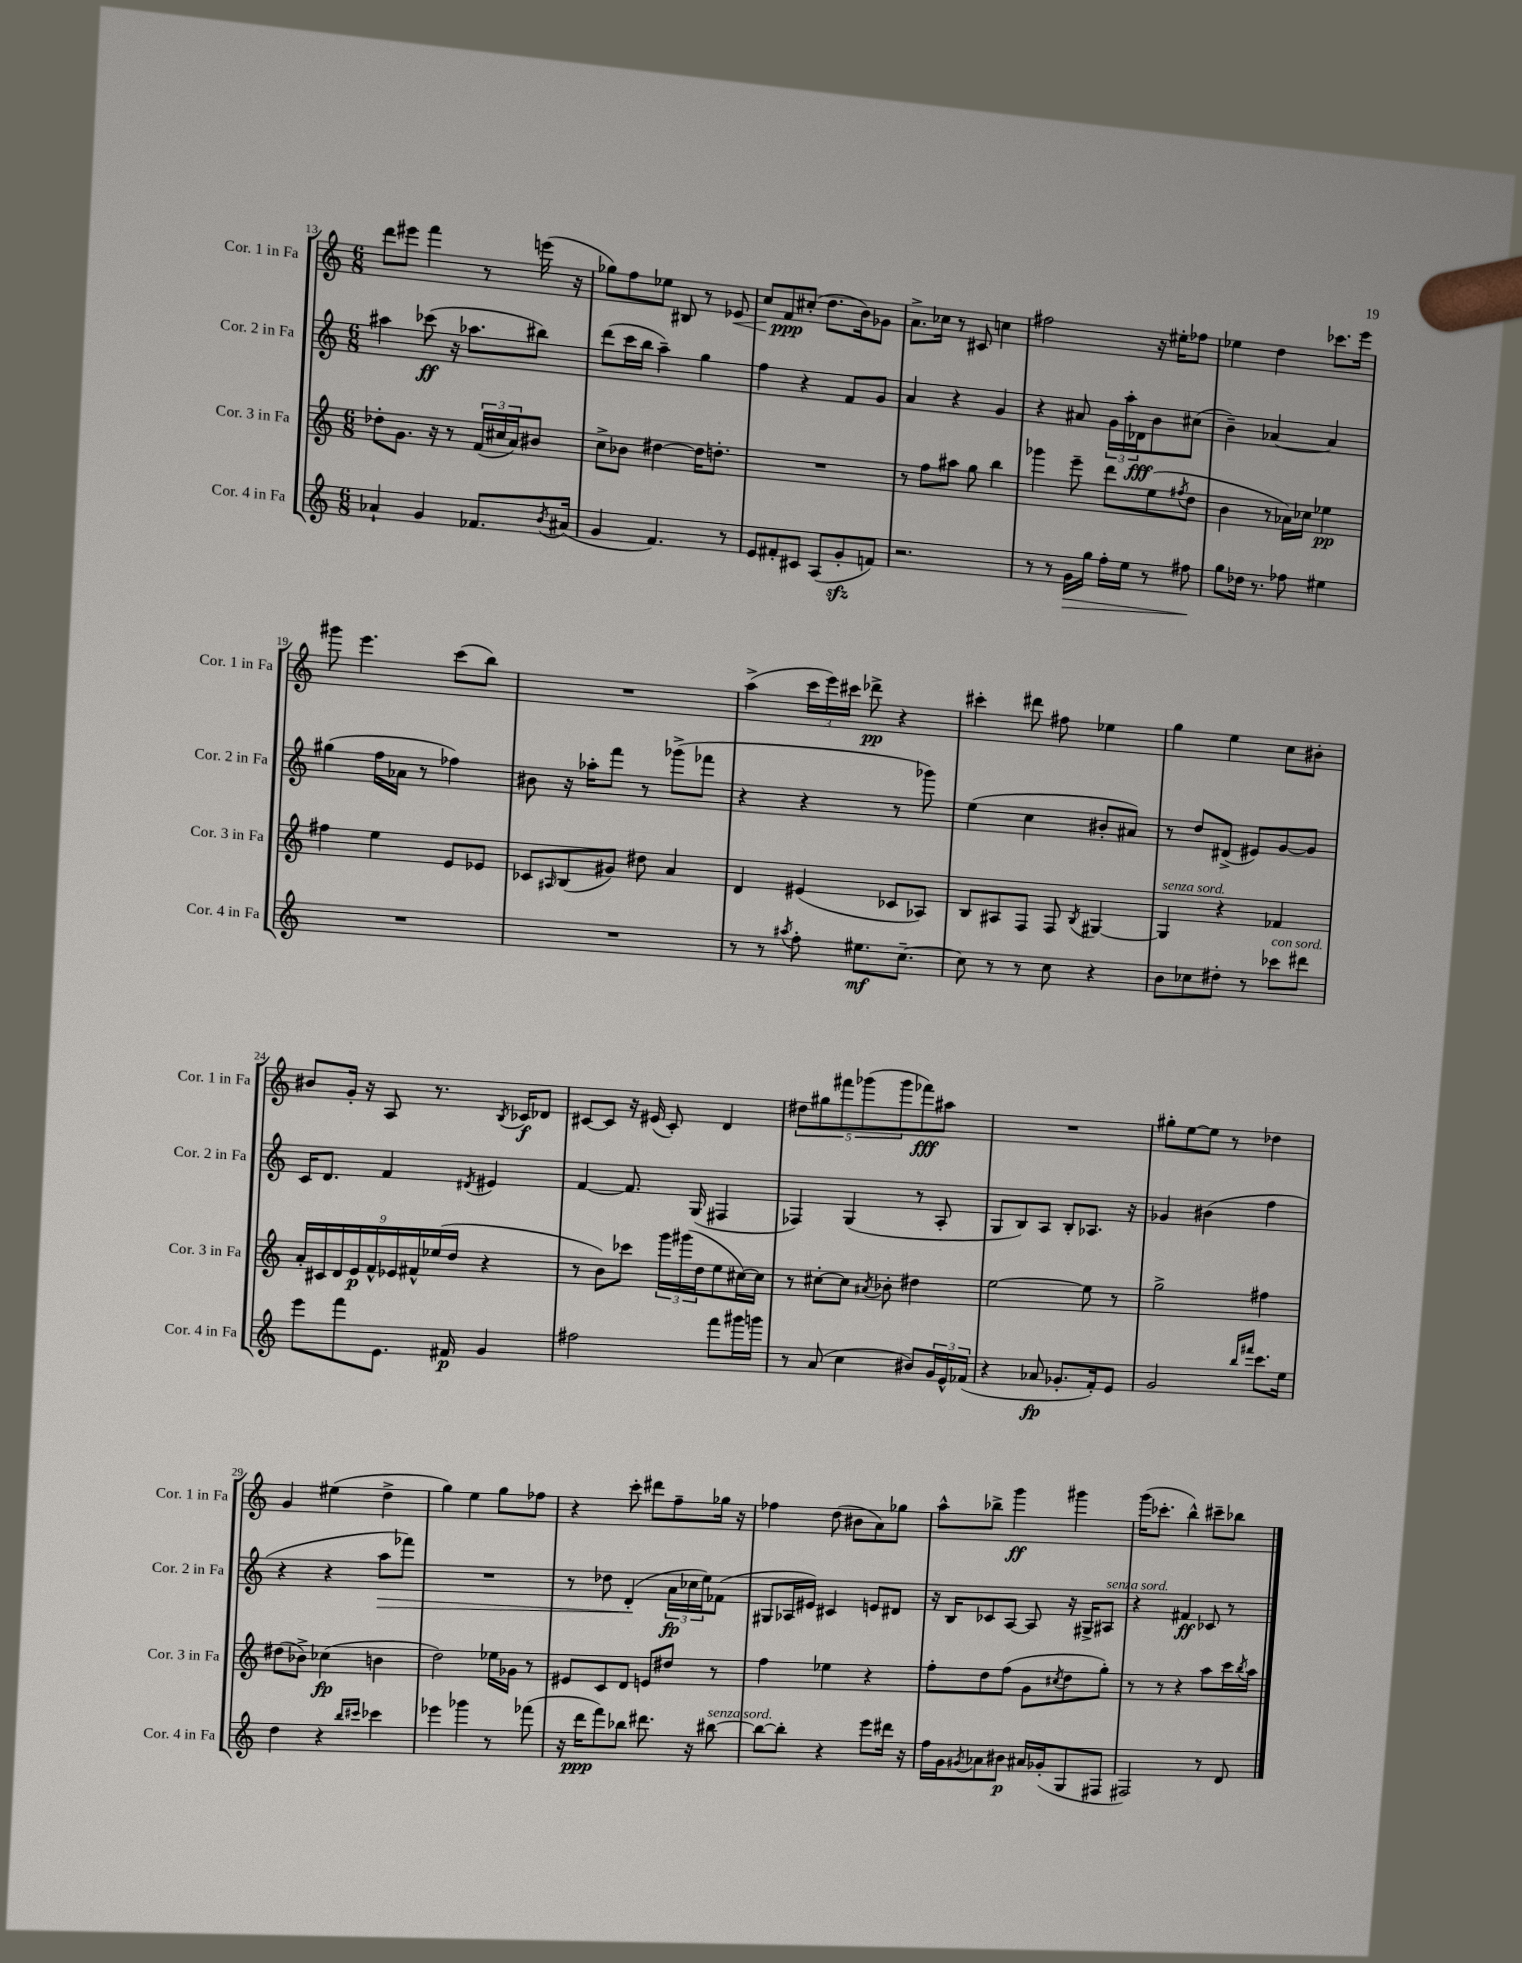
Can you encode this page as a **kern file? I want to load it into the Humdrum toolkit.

**kern	**kern	**kern	**kern
*staff4	*staff3	*staff2	*staff1
*clefG2	*clefG2	*clefG2	*clefG2
*k[]	*k[]	*k[]	*k[]
*M6/8	*M6/8	*M6/8	*M6/8
4a-`/	8dd-'\L	4aa#\	8ddd\L
.	8.g\J	.	8eee#\J
4g/	.	(8ccc-\	4fff\
.	16r	.	.
.	8r	16r	.
.	.	8.aa-\L	.
8.f-/L	(24f/LL	.	8r
.	24cc#/	.	.
.	24a/J)	.	.
.	8b#/J	8bb#\J)	(16eee\
8qb/	.	.	.
(16a#/Jk	.	.	16r
=	=	=	=
4g/	8cc^\L	(8ddd\L	8gg-\L)
.	8b-\J	16ccc\L	8ff\
.	.	16bb\JJ	.
4.f/)	[4dd#\	4aa~\)	8ee-\J
.	.	.	8B#/
.	16dd#\]LK	4gg\	8r
.	8.dd'\J	.	.
8r	.	.	8e-/
=	=	=	=
8e/L	2.r	4ff\	8cc/L
8f#'/	.	.	8f/
8c#/J	.	4r	(8cc#'/J
(8A/L	.	.	8.dd\L
8g'/	.	8f/L	.
.	.	.	16b\k)
8f/J)	.	8g/J	8g-\J
=	=	=	=
2.r	8r	4a/	8.a^\L
.	8ff\L	.	.
.	.	.	16cc-\Jk
.	8aa#\J	4r	8r
.	8gg\	.	8c#/
.	4bb\	4g/	4cc\
=	=	=	=
8r	4ggg-\	4r	2ff#\
8r	.	.	.
16g\LL	8eee~\	8a#/	.
16gg\JJ	.	.	.
16ff'\LL	8ddd\L	24g\LL	.
.	.	24aa'\	.
16ee\JJ	.	.	.
.	.	24d-\J	.
8r	(8ee\	8b\	16r
.	.	.	16ee#'\LK
.	8qff#/	.	.
8ff#\	8dd\J	(8cc#\J	8ff-\J
=	=	=	=
8gg\L	4b\	4b~\)	4ee-\
16dd-\Jk	.	.	.
8.r	.	.	.
.	8r	[4a-/	4dd\
8ff-\	16a-\LL)	.	.
.	16cc-\JJ	.	.
4ee#\	4ee-\	4a-/]	8.ccc-\L
.	.	.	16eee\Jk
=	=	=	=
2.r	4ff#\	(4gg#\	8ggg#\
.	.	.	4.eee\
.	4ee\	16ff\LL	.
.	.	16a-\JJ	.
.	.	8r	.
.	8e/L	4ff-\)	(8ccc\L
.	8e-/J	.	8bb\J)
=	=	=	=
2.r	8c-/L	8b#\	2.r
.	16qqA#/	.	.
.	(8B/	16r	.
.	.	16aa-'\LK	.
.	8g#/J)	8fff\J	.
.	8dd#\	8r	.
.	4a/	(8ggg-^\L	.
.	.	8fff-\J	.
=	=	=	=
8r	4d/	4r	(4aa^\
8r	.	.	.
8qaa#/	.	.	.
8ff'\	(4e#/	4r	24ccc\LL
.	.	.	24eee\)
.	.	.	24ccc#\JJ
8.ee#\L	.	.	8ddd-^\
.	8c-/L	8r	4r
[8.cc~\J	.	.	.
.	8A-/J)	8ggg-\)	.
=	=	=	=
8cc\]	8B/L	(4ee\	4ccc#'\
8r	8A#/	.	.
8r	8F/J	4cc\	8ddd#\
8cc\	8F/	.	8ff#\
.	8qB/	.	.
4r	[4G#/	8b#'/L	4ee-\
.	.	8a#/J)	.
=	=	=	=
8b\L	4G#/]	8r	4gg\
8cc-\	.	8dd/L	.
8dd#'\J	4r	(8d#^/J	4ee\
8r	.	8e#/L)	.
8ccc-\L	4f-/	[8g/	8cc\L
8ddd#\J	.	8g/]J	8b#'\J
=	=	=	=
8eee\L	18a'/LL	16c/LK	8b#/L
.	18c#/	.	.
.	.	8.d/J	.
.	18d/	.	.
8fff\	.	.	16g'/Jk
.	18e/	.	.
.	.	.	16r
.	18f^^/	.	.
8.e\J	.	4f/	8A/
.	18e-/	.	.
.	18f#^^/	.	.
.	.	.	8.r
.	(18ee-/	.	.
16f#/	.	.	.
.	18dd/JJ	.	.
.	.	8qd#/	.
4g/	4r	4e#/	.
.	.	.	8qB/
.	.	.	16c-/LK
.	.	.	8d-/J
=	=	=	=
2ff#\	8r	[4f/	[8c#/L
.	8b\L)	.	8c#/]J
.	8ccc-\J	8.f/]	16r
.	.	.	(16e#/
.	24ggg\LL	.	8c#'/)
.	(24ggg#\	.	.
.	.	(16G/	.
.	24dd\J	.	.
8fff\L	8ee\	4F#/	4d/
16ggg#\L	[16cc#\L)	.	.
16ggg\JJ	16cc#\]JJ	.	.
=	=	=	=
8r	8r	4F-/)	10dd#\L
.	.	.	10gg#\
(8a/	[8cc#'\L	.	.
.	.	.	10fff#\
4cc\	8cc#\]J	(4G/	.
.	.	.	(10ggg-\
.	8qa#/	.	.
.	8b-'\	.	.
.	.	.	10ggg-\
8b#/L)	4dd#\	8r	8fff-\)
24g/L	.	8A'/	8aa#\J
24e^^/	.	.	.
(24f-/JJ	.	.	.
=	=	=	=
4r	[2ee\	8G/L	2.r
.	.	8B/)	.
8a-/	.	8A/J	.
8.g-'/L	.	8B'/L	.
.	8ee\]	8.A-/J	.
16f'/k)	.	.	.
8e/J	8r	.	.
.	.	16r	.
=	=	=	=
2g/	2gg^\	4g-/	8gg#'\L
.	.	.	[8ee\
.	.	(4b#\	8ee\]J
.	.	.	8r
16qqbb/LL	.	.	.
16qqfff#/JJ	.	.	.
8.ccc\L	4ff#\	4ff\	4dd-\
16ee\Jk	.	.	.
=	=	=	=
4dd\	(8dd#\L	4r	4g/
.	8b-^\J)	.	.
4r	(4cc-\	4r	(4ee#\
16qqbb/LL	.	.	.
16qqccc#/JJ	.	.	.
4ccc-\	4b\	8aa\L	4dd^\
.	.	8fff-\J)	.
=	=	=	=
4eee-\	2dd\)	2.r	4gg\)
4ggg-\	.	.	4ee\
8r	16ee-\LL	.	8gg\L
.	16g-\JJ	.	.
(8fff-\	8r	.	8ff-\J
=	=	=	=
16r	8e#/L	8r	4r
16ddd\LK	.	.	.
8fff\)	8c/	8dd-\	.
8bb-\J	8d/J	(4d'/	8ccc'\
8.ddd#\	8e/L	.	8ddd#\L
.	8dd#/J	24a\LL	8ff~\
.	.	24cc-\	.
16r	.	.	.
.	.	24ee\J)	.
[8bb#\	8r	(8f-\J	16gg-\Jk
.	.	.	16r
=	=	=	=
8bb#\_L	4ff\	8G#/L	4ff-\
8bb#'\]J	.	16A-/L	.
.	.	16e#/JJ)	.
4r	4ee-\	4c#/	(8dd\
.	.	.	8b#\L
8eee\L	4r	8e/L	8a\)
16ddd#\Jk	.	8d#/J	8gg-\J
16r	.	.	.
=	=	=	=
16ff\LL	8ff'\L	16r	8aa^^\L
16g\J	.	16B/LK	.
8qg#/	.	.	.
8a-\	8dd\	8c-/	8bb-^\J
8b#\J	(8ff\J	[8A/J	4ggg\
16a#/LL	8g\L	8A/]	.
(16g-'/J	.	.	.
.	8qcc#/	.	.
8G/	8dd\	16r	4ggg#\
.	.	16G#^/LK	.
8F#/J	8gg'\J)	8A#/J	.
=	=	=	=
2F#/)	8r	4r	(16ggg\LK
.	.	.	8.ccc-'\J
.	8r	.	.
.	4r	4f#/	4bb^^\)
8r	8aa\L	8c-/	8ccc#~\L
8d/	16ccc\L	8r	8bb-\J
.	8qbb/	.	.
.	16aa\JJ	.	.
==	==	==	==
*-	*-	*-	*-
